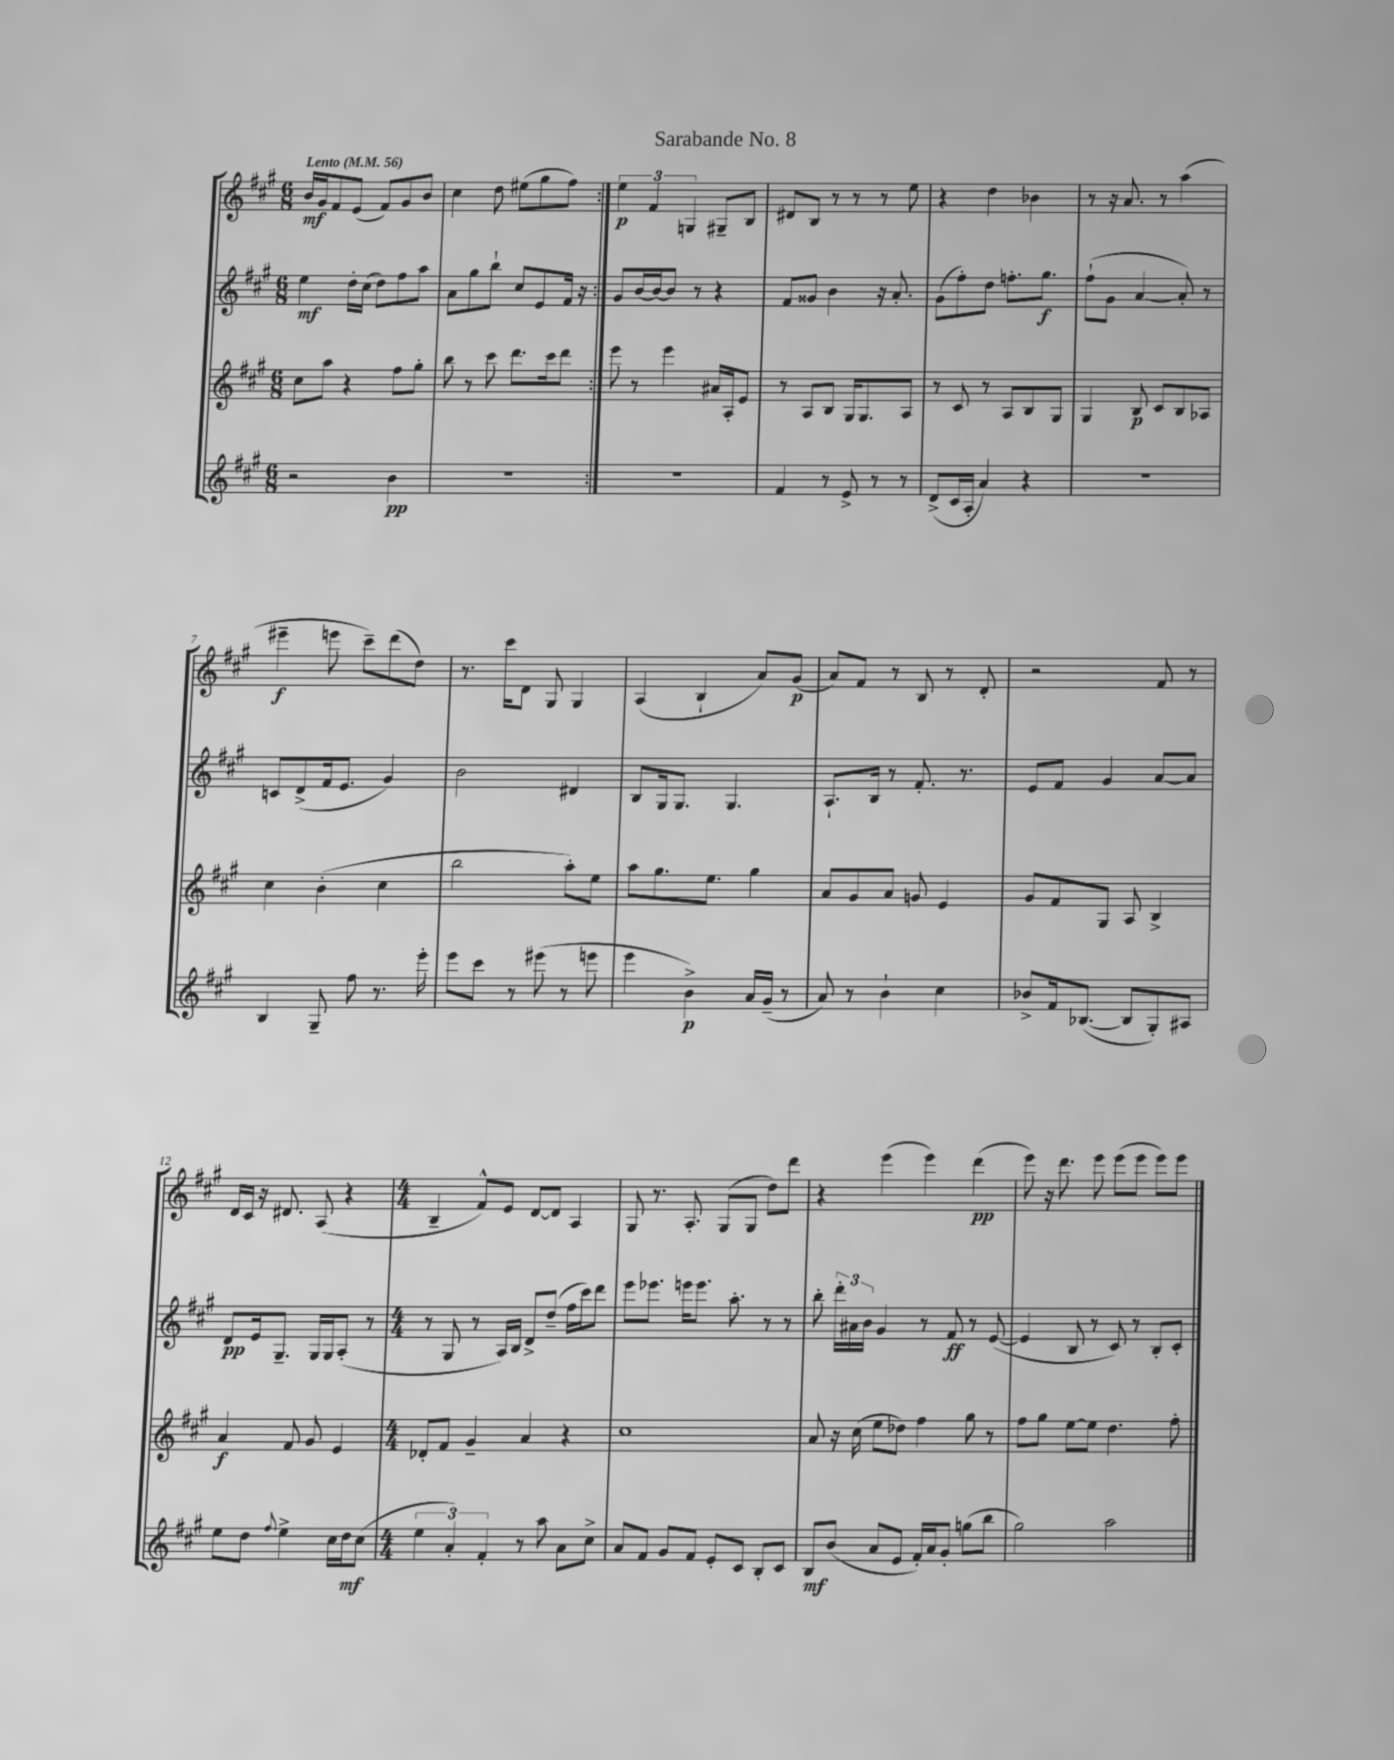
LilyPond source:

\header { title = "Sarabande No. 8" }
<<
\new StaffGroup <<
\new Staff = "s0" {
    \clef treble \key a \major \numericTimeSignature \time 6/8 \tempo "Lento" 4 = 56
    \autoBeamOff \repeat volta 2 { b'16[\mf gis'16 fis'8 e'8]( fis'8[) gis'8 b'8] |
    cis''4 d''8 eis''8[( gis''8 fis''8]) | }
    \tuplet 3/2 { e''4\p fis'4 g4 } gis8[-- b8] |
    dis'8[ b8] r8 r8 r8 e''8 |
    r4 d''4 bes'4 |
    r8 r16 a'8. r8 a''4( |
    eis'''4--\f e'''8 cis'''8[--) d'''8( d''8]) |
    r8. cis'''16[ d'8] gis8 gis4 |
    a4( b4-! a'8[) gis'8]\p( |
    a'8[) fis'8] r8 b8 r8 d'8-. |
    r2 fis'8 r8 |
    d'16[ cis'16] r16 dis'8. a8( r4 |
    \numericTimeSignature \time 4/4 b4-- fis'8[-^) e'8] d'8[~ d'8] a4 |
    gis8 r8. a8.-. gis8[( gis8] d''8[) d'''8] |
    r4 e'''4( e'''4) d'''4\pp( |
    e'''8) r16 d'''8. e'''8 e'''8[( e'''8] e'''8[) e'''8] \bar "|." |
}
\new Staff = "s1" {
    \clef treble \key a \major \numericTimeSignature \time 6/8
    \autoBeamOff \repeat volta 2 { e''4\mf d''16[-. cis''16]( d''8[) fis''8 a''8] |
    a'8[ gis''8 b''8]-! cis''8[ e'8 fis'16] r16 | }
    gis'8[ b'16~ b'16~ b'8] r8 r4 |
    fis'8[ gisis'8] b'4 r16 a'8.-. |
    gis'8[( fis''8-.) d''8] f''8.[-. gis''8.]\f |
    fis''8[-!( gis'8] a'4~ a'8-.) r8 |
    c'8[ d'8->( fis'16 e'8.] gis'4) |
    b'2 dis'4 |
    b8[ gis16 gis8.] gis4. |
    a8.[-! b16] r8 fis'8.-. r8. |
    e'8[ fis'8] gis'4 a'8[~ a'8] |
    d'8[\pp e'16 gis8.]-- gis16[ gis16 a8]-.( r8 |
    \numericTimeSignature \time 4/4 r8 gis8 r8 a16[) b16] d'8[-> d''8]--( fis''16[ cis'''16) d'''8] |
    e'''8[ ees'''8.] e'''16[ e'''8.] a''8.-. r8 r8 |
    b''8-. \tuplet 3/2 { d'''16[-. ais'16 b'16] } gis'4 r8 fis'8\ff r8 e'8~( |
    e'4 b8 r8 cis'8) r8 b8[-. cis'8]-. \bar "|." |
}
\new Staff = "s2" {
    \clef treble \key a \major \numericTimeSignature \time 6/8
    \autoBeamOff \repeat volta 2 { cis''8[ a''8] r4 fis''8[ gis''8]-. |
    b''8 r8 cis'''8 d'''8.[ cis'''16 d'''8] | }
    e'''8 r8 e'''4 ais'16[ a16-. e'8] |
    r8 a8[ b8] gis16[ gis8. a8] |
    r8 cis'8 r8 a8[ b8 gis8] |
    gis4 b8\p cis'8[ b8 aes8] |
    cis''4 b'4-.( cis''4 |
    b''2 a''8[-.) e''8] |
    a''8[ gis''8. e''8.] gis''4 |
    a'8[ gis'8 a'8] g'8 e'4 |
    gis'8[ fis'8 gis8] a8 b4-> |
    a'4\f fis'8 gis'8 e'4 |
    \numericTimeSignature \time 4/4 des'8[-. fis'8] gis'4-- a'4 r4 |
    cis''1 |
    a'8 r16 cis''16( e''8[ des''8]) fis''4 gis''8 r8 |
    fis''8[ gis''8] e''8[~ e''8] d''4. fis''8-. \bar "|." |
}
\new Staff = "s3" {
    \clef treble \key a \major \numericTimeSignature \time 6/8
    \autoBeamOff \repeat volta 2 { r2 b'4\pp |
    R2. | }
    R2. |
    fis'4 r8 e'8-> r8 r8 |
    d'8[->( cis'16 a16]-. a'4) r4 |
    R2. |
    b4 gis8-- fis''8 r8. e'''16-. |
    e'''8[ cis'''8] r8 eis'''8( r8 e'''8 |
    e'''4 b'4->\p) a'16[ gis'16]--( r8 |
    a'8) r8 b'4-! cis''4 |
    bes'8[-> fis'16 bes8.]~( bes8[ gis8-.) ais8] |
    e''8[ d''8] \appoggiatura { fis''8 } e''4-> cis''16[ d''16\mf cis''8]( |
    \numericTimeSignature \time 4/4 \tuplet 3/2 { e''4 a'4-.) fis'4-. } r8 a''8 a'8[ cis''8]-> |
    a'8[ fis'8] gis'8[ fis'8] e'8[-. cis'8] b8[-. cis'8] |
    b8[\mf b'8]( a'8[ e'8] fis'16[-.) a'16 gis'8]-. g''8[( b''8] |
    gis''2) a''2 \bar "|." |
}
>>
>>
